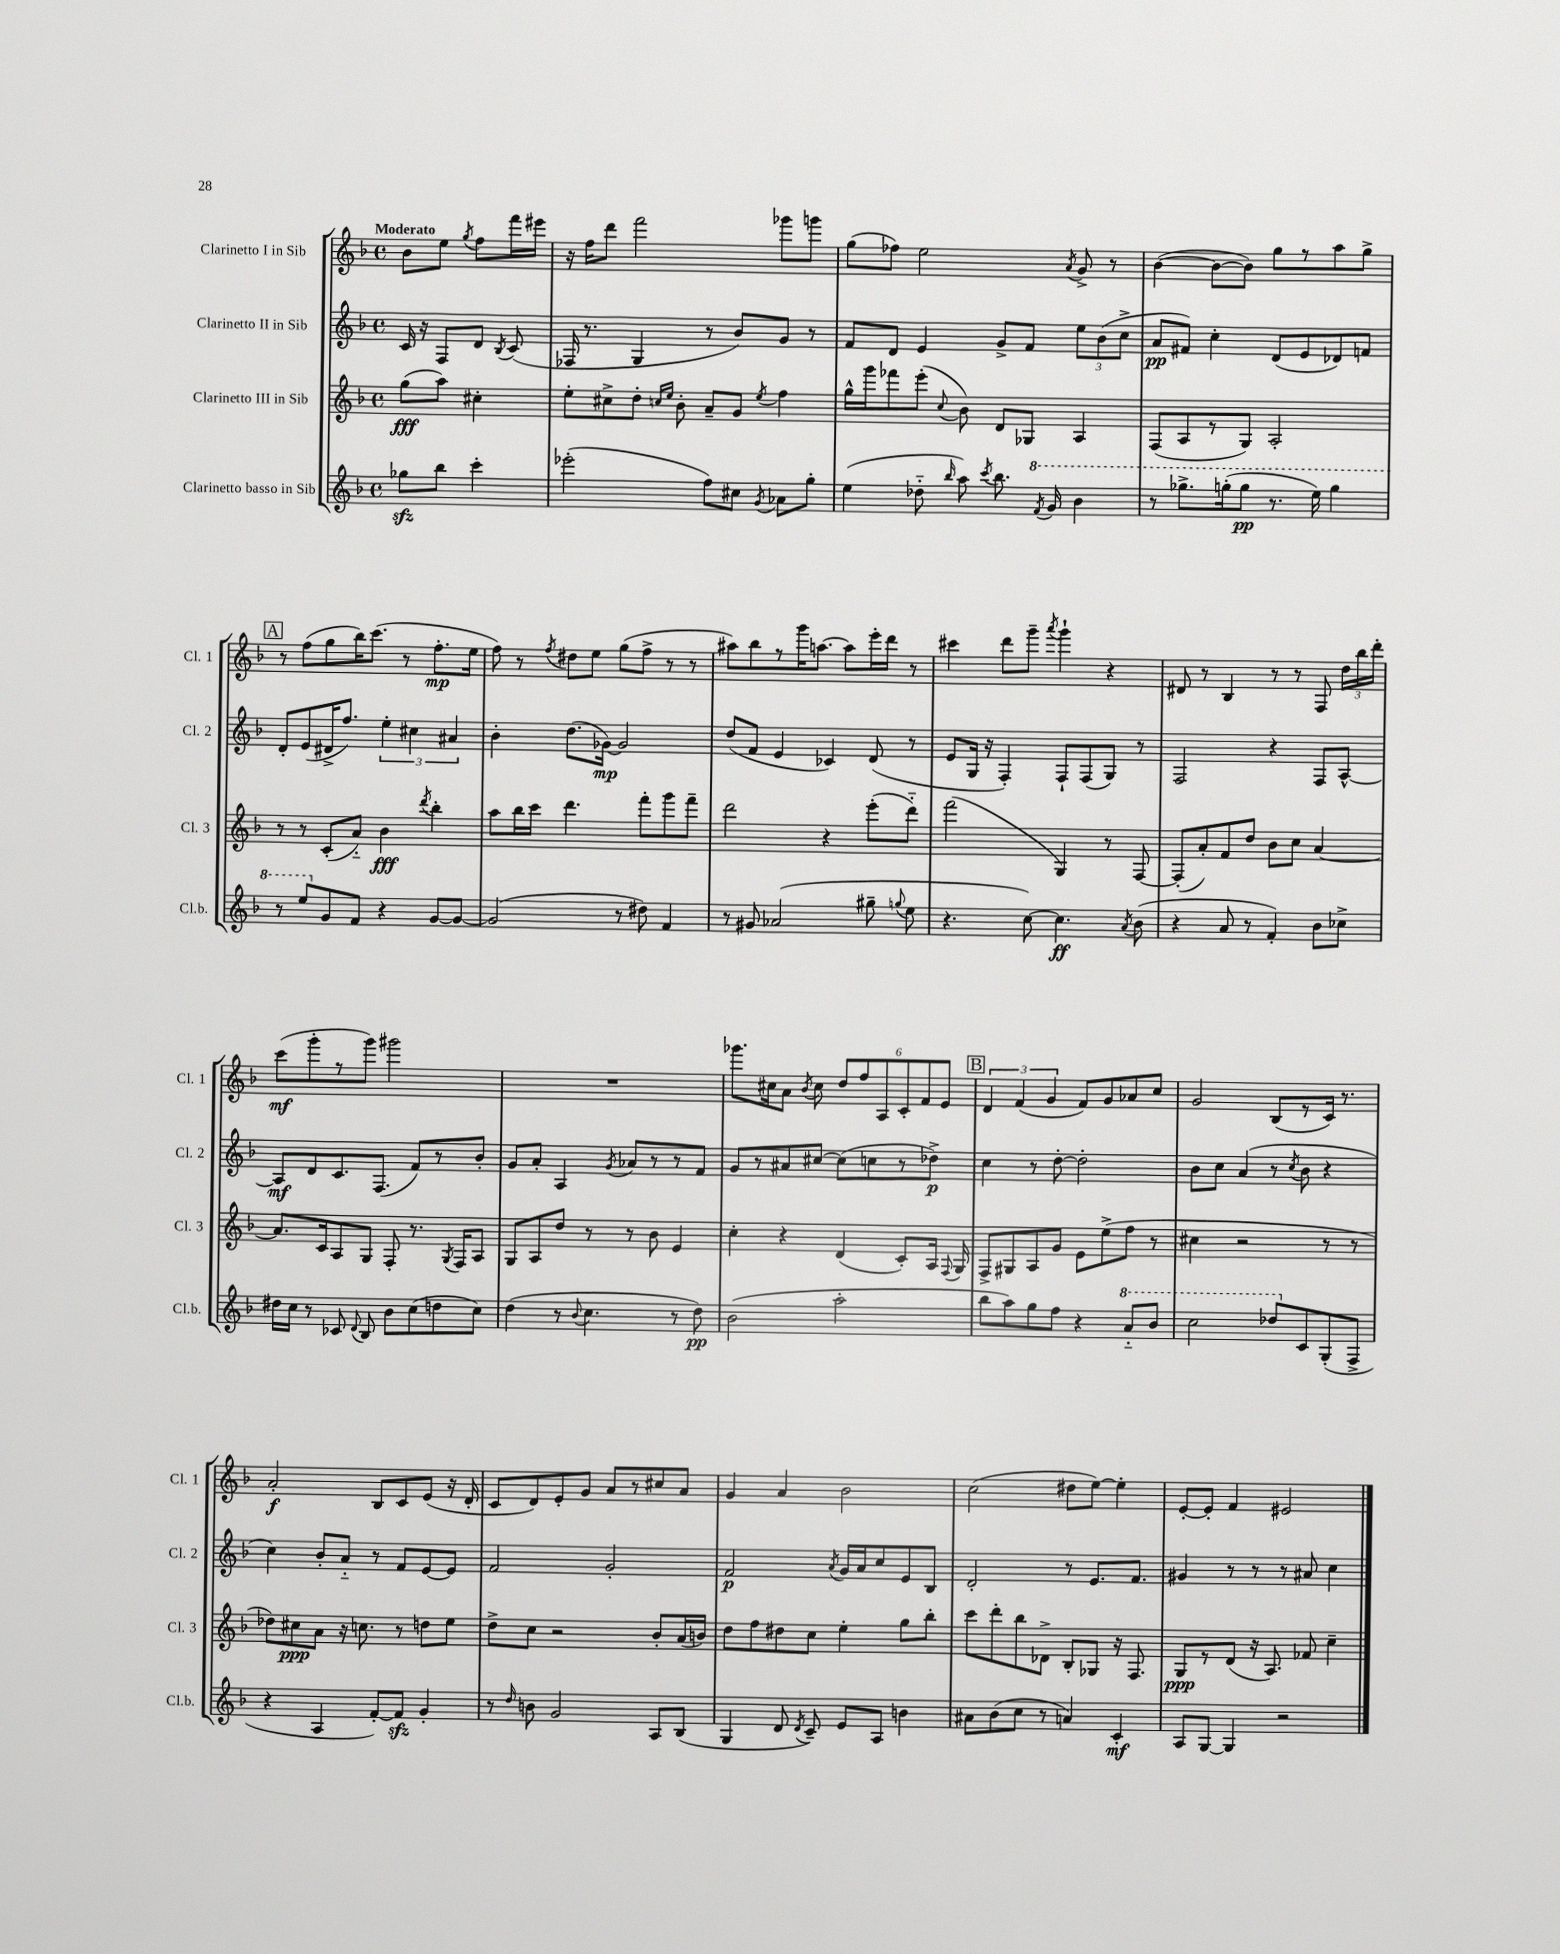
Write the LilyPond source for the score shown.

<<
\new StaffGroup <<
\new Staff = "s0" \with { instrumentName = "Clarinetto I in Sib" shortInstrumentName = "Cl. 1" } {
    \clef treble \key f \major \defaultTimeSignature \time 4/4 \partial 2 \tempo "Moderato"
    \autoBeamOff bes'8[ e''8] \acciaccatura { g''8 } f''8[ f'''16 eis'''16] |
    r16 f''16[ d'''8] f'''2 ges'''8[ g'''8] |
    g''8[( fes''8]) e''2 \acciaccatura { a'8 } g'8-> r8 |
    bes'4~( bes'8[~ bes'8]) g''8[ r8 a''8 g''8]-> |
    \mark \markup { \box "A" } r8 f''8[( g''8 bes''16) c'''8.]( r8 f''8.[-.\mp e''16] |
    f''8) r8 \acciaccatura { f''8 } dis''8[ e''8] g''8[( f''8]-> r8 r8 |
    ais''8[) bes''8 r8 g'''16 a''8.]~ a''8[ e'''16-. d'''16] r8 |
    cis'''4 d'''8[ g'''8]-- \acciaccatura { a'''8 } g'''4-! r4 |
    dis'8 r8 bes4 r8 r8 f8 \tuplet 3/2 { d''16[ bes''16 d'''16]-. } |
    c'''8[\mf( g'''8-. r8 g'''8]) gis'''2 |
    R1 |
    ges'''8.[ cis''16 a'8] \acciaccatura { bes'8 } cis''8 \tuplet 6/4 { d''8[ f''8 a8 c'8-. f'8 e'8] } |
    \mark \markup { \box "B" } \tuplet 3/2 { d'4 f'4( g'4 } f'8[) g'8 aes'8 c''8] |
    g'2 bes8[( r8 c'16]) r8. |
    a'2-.\f bes8[ c'8 e'8]( r16 d'16-. |
    c'8[ d'8) e'8-. g'8] a'8[ r8 cis''8 a'8] |
    g'4 a'4 bes'2 |
    c''2( dis''8[ e''8]~) e''4-. |
    e'8[~-. e'8]-. f'4 eis'2 \bar "|." |
}
\new Staff = "s1" \with { instrumentName = "Clarinetto II in Sib" shortInstrumentName = "Cl. 2" } {
    \clef treble \key f \major \defaultTimeSignature \time 4/4 \partial 2
    \autoBeamOff c'16 r16 f8[ d'8] \acciaccatura { bes8 } c'8( |
    fes16 r8. g4 r8 bes'8[) g'8] r8 |
    f'8[ d'8] e'4 g'8[-> f'8] \tuplet 3/2 { e''8[ bes'8( c''8]-> } |
    a'8[\pp fis'8]) c''4-. d'8[( e'8 des'8) f'8] |
    \mark \markup { \box "A" } d'8[-. e'8( dis'16-> f''8.]) \tuplet 3/2 { e''4-. cis''4 ais'4 } |
    bes'4-. d''8.[( ges'16]~\mp) ges'2 |
    d''8[( f'8] e'4 ces'4) d'8( r8 |
    e'8[ g16] r16 f4-.) f8[-! f8( g8]) r8 |
    f2 r4 f8[ a8]~-^ |
    a8[\mf d'8 c'8. f8.]( f'8[) r8 bes'8]-. |
    g'8[ a'8]-. a4 \acciaccatura { g'8 } aes'8[ r8 r8 f'8] |
    g'8[ r8 ais'8 cis''8]~ cis''8[( c''8 r8 des''8]->\p) |
    \mark \markup { \box "B" } c''4 r8 d''8~-. d''2-. |
    bes'8[ c''8] a'4( r8 \acciaccatura { c''8 } bes'8 r4 |
    c''4) bes'8[-. a'8]-_ r8 f'8[ e'8~ e'8] |
    f'2 g'2-. |
    f'2\p \acciaccatura { a'8 } g'16[ a'16 c''8 e'8 bes8] |
    d'2-. r8 e'8.[ f'8.] |
    gis'4 r8 r8 r8 ais'8 c''4 \bar "|." |
}
\new Staff = "s2" \with { instrumentName = "Clarinetto III in Sib" shortInstrumentName = "Cl. 3" } {
    \clef treble \key f \major \defaultTimeSignature \time 4/4 \partial 2
    \autoBeamOff g''8[\fff( a''8]) cis''4-. |
    e''8[-. cis''8-> d''8]-. \grace { c''16[ e''16] } bes'8-. a'8[-- g'8] \acciaccatura { e''8 } f''4 |
    g''16[-^ g'''16 fes'''8 e'''8]-.( \appoggiatura { c''8 } bes'8) d'8[ ges8] a4 |
    f8[( a8 r8 g8]) a2-. |
    \mark \markup { \box "A" } r8 r8 c'8[-.( a'8]-_) bes'4\fff \acciaccatura { d'''8 } bes''4-. |
    a''8[ bes''16 c'''16] d'''4. f'''8[-. g'''8 f'''8]-- |
    d'''2 r4 e'''8[-.( d'''8]-_) |
    f'''2( g4) r8 f8~ |
    f8[-.( a'8-.) f'8 d''8] bes'8[ c''8] a'4~ |
    a'8.[ c'16 a8 g8] f8-. r8. \acciaccatura { g8 } f16[ a8] |
    g8[ a8 d''8] r8 r8 bes'8 e'4 |
    c''4-. r4 d'4( c'8[-.) a16] \appoggiatura { f8 } g16 |
    \mark \markup { \box "B" } f8[-> gis8 a8 g'8] e'8[ e''8->( f''8] r8 |
    cis''4 r2 r8 r8 |
    des''8[) cis''8\ppp a'8] r16 c''8. r8 d''8[ e''8] |
    d''8[-> c''8] r2 bes'8[-. a'16( b'16]) |
    d''8[ f''8 dis''8 c''8] e''4-. g''8[ bes''8]-. |
    c'''8[ d'''8-. bes''8 des'8]-> bes8[-. ges8] r16 f8. |
    g8[\ppp r8 d'8]( r16 a8.) fes'8 c''4-- \bar "|." |
}
\new Staff = "s3" \with { instrumentName = "Clarinetto basso in Sib" shortInstrumentName = "Cl.b." } {
    \clef treble \key f \major \defaultTimeSignature \time 4/4 \partial 2
    \autoBeamOff ges''8[\sfz bes''8] c'''4-. |
    ees'''2-.( f''8[) cis''8] \acciaccatura { g'8 } aes'8[ g''8]-. |
    e''4( des''8-_ \grace { bes''16 } a''8) \acciaccatura { c'''8 } bes''8. \ottava #1 \acciaccatura { f''8 } g''16 bes''4 |
    r8 ges'''8.[-> g'''16-.( g'''8]\pp r8. e'''16) g'''4 |
    \mark \markup { \box "A" } r8 e'''8[ \ottava #0 g'8 f'8] r4 g'8[~ g'8]~ |
    g'2( r8 dis''8) f'4 |
    r8 gis'8 aes'2( gis''8-- \appoggiatura { g''8 } e''8 |
    r4. c''8~) c''4.\ff \acciaccatura { a'8 } bes'8( |
    r4 a'8 r8 f'4-.) bes'8[ ces''8]-> |
    dis''16[ c''16] r8 ces'8 \appoggiatura { d'8 } bes8 bes'8[ c''8( d''8 c''8]) |
    d''4( r8 \appoggiatura { bes'8 } c''4. r8 d''8\pp) |
    bes'2( a''2-. |
    \mark \markup { \box "B" } bes''8[ a''8) g''8 f''8] r4 \ottava #1 a''8[-_ bes''8] |
    c'''2 des'''8[ \ottava #0 c'8 g8-.( f8]-> |
    r4 a4 f'8[~-.) f'8]\sfz g'4-. |
    r8 \grace { d''16 } b'8 g'2 a8[ bes8]( |
    g4 d'8 \acciaccatura { d'8 } c'8--) e'8[ a8] b'4 |
    ais'8[ bes'8( c''8] r8 a'4) c'4-.\mf |
    a8[ g8]~ g4 r2 \bar "|." |
}
>>
>>
\layout { \context { \Score \remove "Bar_number_engraver" } }
